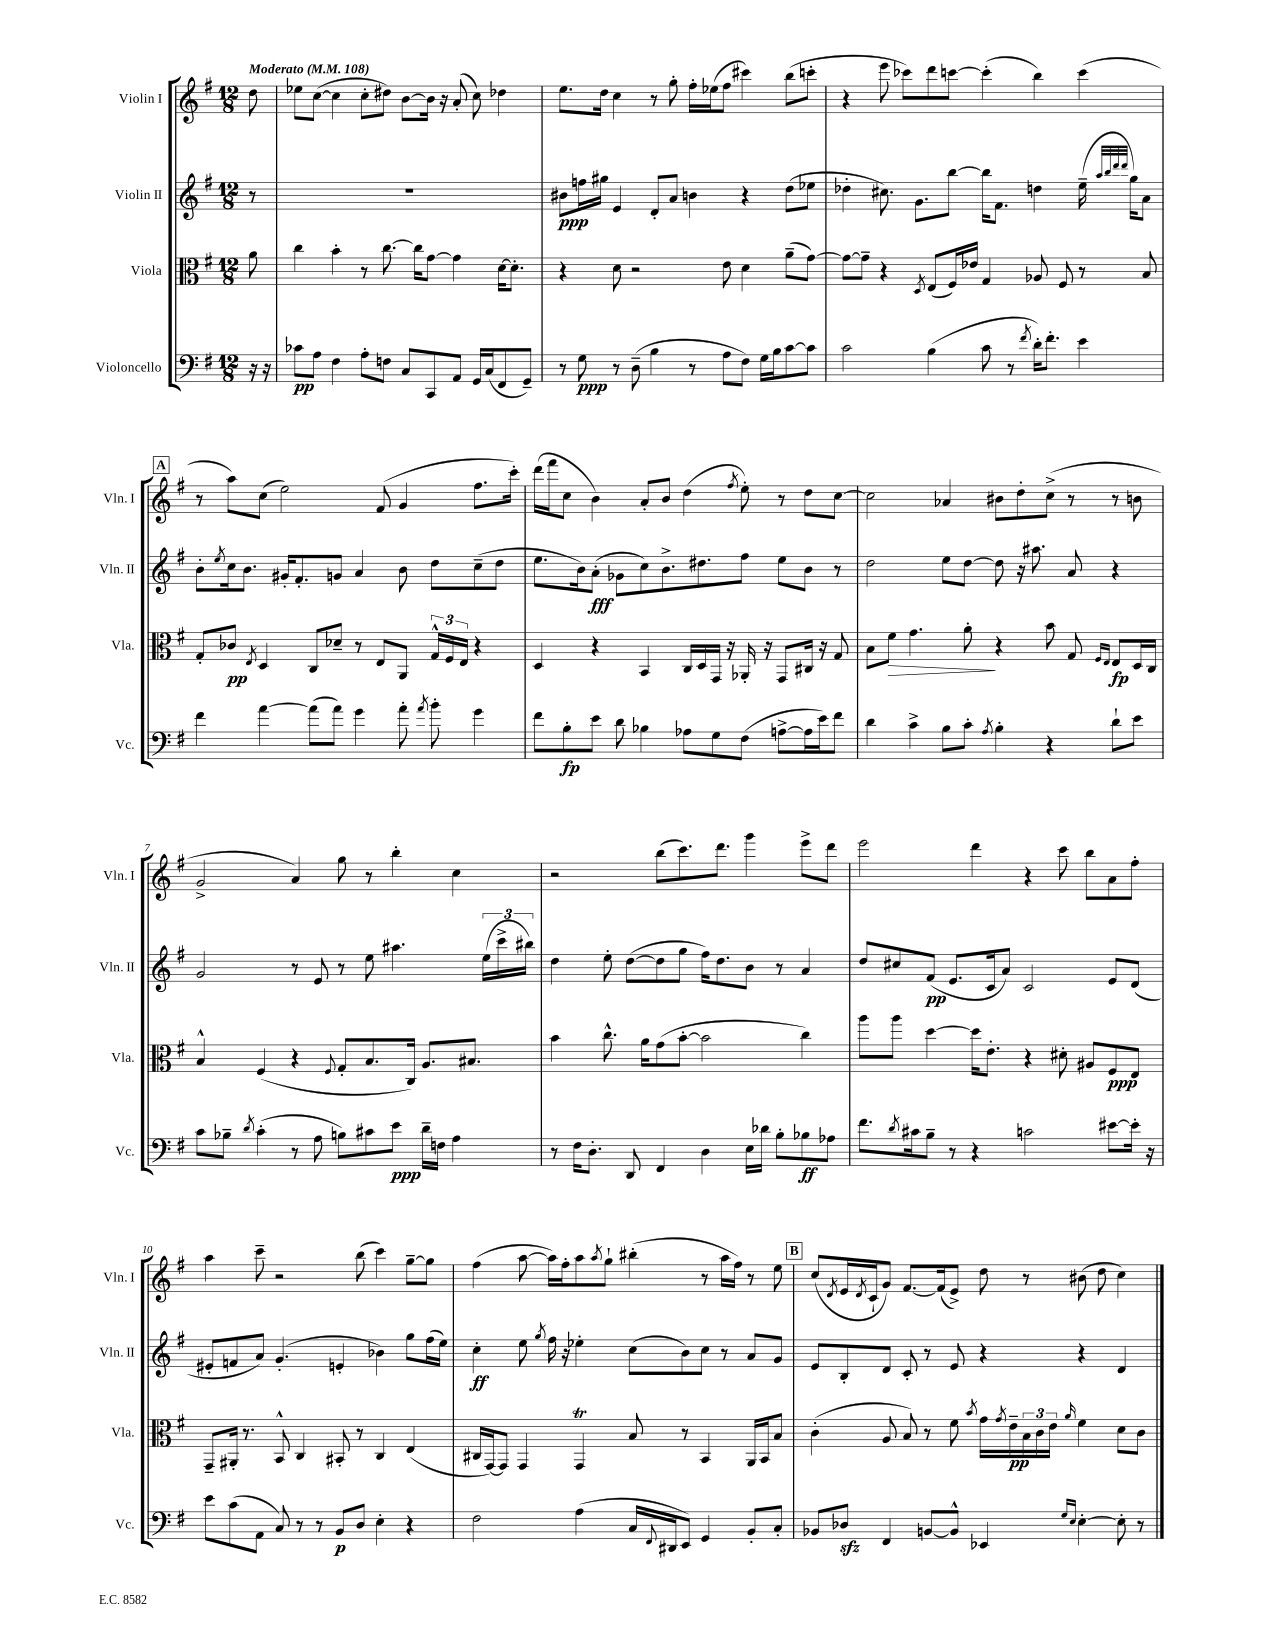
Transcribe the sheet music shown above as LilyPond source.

<<
\new StaffGroup <<
\new Staff = "s0" \with { instrumentName = "Violin I" shortInstrumentName = "Vln. I" } {
    \clef treble \key g \major \numericTimeSignature \time 12/8 \partial 8 \tempo "Moderato" 4 = 108
    d''8 |
    ees''8 c''8~( c''4 c''8-. dis''8) b'8~ b'16 r16 a'8-.( c''8) des''4 |
    e''8. d''16 c''4 r8 g''8-. fis''16-. ees''16( fis''8 cis'''4) b''8( c'''8-. |
    r4 e'''8 ces'''8) d'''8 c'''8~ c'''4-.( b''4) c'''4( |
    \mark \markup { \box "A" } r8 a''8) c''8( e''2) fis'8( g'4 fis''8. c'''16-.) |
    d'''16( fis'''16 c''8 b'4) a'8-. b'8 d''4( \acciaccatura { fis''8 } e''8-.) r8 d''8 c''8~ |
    c''2 aes'4 bis'8 d''8-. c''8->( r8 r8 b'8 |
    g'2-> a'4) g''8 r8 b''4-. c''4 |
    r2 b''8( c'''8.) d'''8. g'''4 e'''8-> d'''8 |
    e'''2 d'''4 r4 c'''8 b''8 a'8 fis''8-. |
    a''4 c'''8-- r2 b''8( c'''4) g''8~-- g''8 |
    fis''4( a''8~ a''16) fis''16-. a''8 \acciaccatura { a''8 } g''8-! bis''4-.( r8 a''16 fis''16) r8 e''8 |
    \mark \markup { \box "B" } c''8( \acciaccatura { d'8 } e'16 \acciaccatura { d'8 } c'16-! g'8) fis'8.~ fis'16( e'8->) d''8 r8 bis'8( d''8 c''4) \bar "|." |
}
\new Staff = "s1" \with { instrumentName = "Violin II" shortInstrumentName = "Vln. II" } {
    \clef treble \key g \major \numericTimeSignature \time 12/8 \partial 8
    r8 |
    R1. |
    bis'8\ppp f''16 gis''16 e'4 d'8-. a'8 b'4 r4 d''8( ees''8 |
    des''4-. cis''8.) g'8. b''8~ b''16 fis'8. d''4 e''16--( \grace { a''32 b''32 d'''32 d'''32 } g''16) a'8 |
    \mark \markup { \box "A" } b'8-. \acciaccatura { e''8 } c''16 b'8. gis'16-. fis'8.-. g'8 a'4 b'8 d''8 c''8--( d''8 |
    e''8. b'16) a'8-.\fff( ges'8 c''8) b'8.-> dis''8. fis''8 e''8 b'8 r8 |
    d''2 e''8 d''8~ d''8 r16 ais''8. a'8 r4 |
    g'2 r8 e'8 r8 e''8 ais''4. \tuplet 3/2 { e''16( c'''16-> bis''16) } |
    d''4 e''8-. d''8~( d''8 g''8 fis''16) d''8. b'8 r8 a'4 |
    d''8 cis''8 fis'8\pp( e'8. c'16 a'8) c'2 e'8 d'8( |
    eis'8-. f'8 a'8) g'4.-.( e'4-. bes'4) g''8 fis''16( e''16) |
    c''4-.\ff e''8 \acciaccatura { g''8 } fis''16 r16 ees''4-. c''8( b'8) c''8 r8 a'8 g'8 |
    \mark \markup { \box "B" } e'8 b8-. d'8 c'8-. r8 e'8 r4 r4 d'4 \bar "|." |
}
\new Staff = "s2" \with { instrumentName = "Viola" shortInstrumentName = "Vla." } {
    \clef alto \key g \major \numericTimeSignature \time 12/8 \partial 8
    a'8 |
    c''4 b'4-. r8 c''8.~ c''16 g'8~ g'4 d'16~ d'8.-. |
    r4 d'8 r2 e'8 d'4 a'8--( g'8~) |
    g'8~ g'8-- r4 \acciaccatura { d8 } e8( fis16) ees'16 g4 aes8 fis8 r8 b8 |
    \mark \markup { \box "A" } g8-. ces'8\pp \acciaccatura { e8 } d4 c8 des'8-- r8 e8 a,8 \tuplet 3/2 { g16-^ fis16 e16 } r4 |
    d4 r4 b,4 c16 d16 g,16 r16 aes,16-. r16 g,8 cis16 r16 g8 |
    b8 fis'8\> g'4. a'8-.\! r4 b'8 g8 \grace { fis16 e16 } e8\fp d16 c16 |
    b4-^ fis4( r4 \appoggiatura { fis8 } g8-. b8. c16) a8. bis8. |
    b'4 c''8.-^ a'16 g'8( b'8~-. b'2 c''4) |
    a''8 a''8 d''4~ d''16 e'8.-. r4 dis'8-. ais8 fis8\ppp e8 |
    g,8-- ais,16-. r8. b,8-^ c4 bis,8-. r8 c4 e4( |
    cis16 g,16~) g,8 g,4 g,4\trill b8 r8 b,4 a,16 b,16 b8 |
    \mark \markup { \box "B" } c'4-.( a8 b8) r8 fis'8 \acciaccatura { b'8 } g'16 \acciaccatura { g'8 } e'16--\pp \tuplet 3/2 { b16 c'16 e'16 } \grace { a'16 } fis'4 d'8 c'8 \bar "|." |
}
\new Staff = "s3" \with { instrumentName = "Violoncello" shortInstrumentName = "Vc." } {
    \clef bass \key g \major \numericTimeSignature \time 12/8 \partial 8
    r16 r16 |
    ces'8\pp a8 fis4 a8-. f8 c8 c,8 a,8 g,16 c16( fis,8 g,8--) |
    r8 g8\ppp r8 d8--( b4 r8 a8 fis8) g16 b16 c'8~ c'8 |
    c'2 b4( c'8 r8 \acciaccatura { fis'8 } d'16-.) fis'8.-. e'4 |
    \mark \markup { \box "A" } fis'4 a'4~ a'8( a'8) g'4 a'8-. \acciaccatura { a'8 } b'8-. g'4 |
    fis'8 b8-.\fp e'8 d'8 bes4 aes8 g8 fis8( a8~-> a16 e'16) fis'8 |
    d'4 c'4-> b8 c'8-. \acciaccatura { a8 } b4-. r4 d'8-! e'8 |
    c'8 bes8-- \acciaccatura { d'8 } c'4-.( r8 a8 b8) cis'8 e'8\ppp d'16-- f16 a4 |
    r8 fis16 d8.-. d,8 fis,4 d4 e16 des'16 b8-. bes8\ff aes8 |
    fis'8. \acciaccatura { d'8 } cis'16 b8-- r8 r4 c'2 eis'8~ eis'16-. r16 |
    e'8 c'8( a,8 c8) r8 r8 b,8\p d8 e4-. r4 |
    fis2 a4( c16 \appoggiatura { fis,8 } dis,16 e,8) g,4 b,8-. c8-. |
    \mark \markup { \box "B" } bes,8 des8\sfz fis,4 b,8~ b,8-^ ees,4 \grace { g16 e16 } e4~-. e8-. r8 \bar "|." |
}
>>
>>
